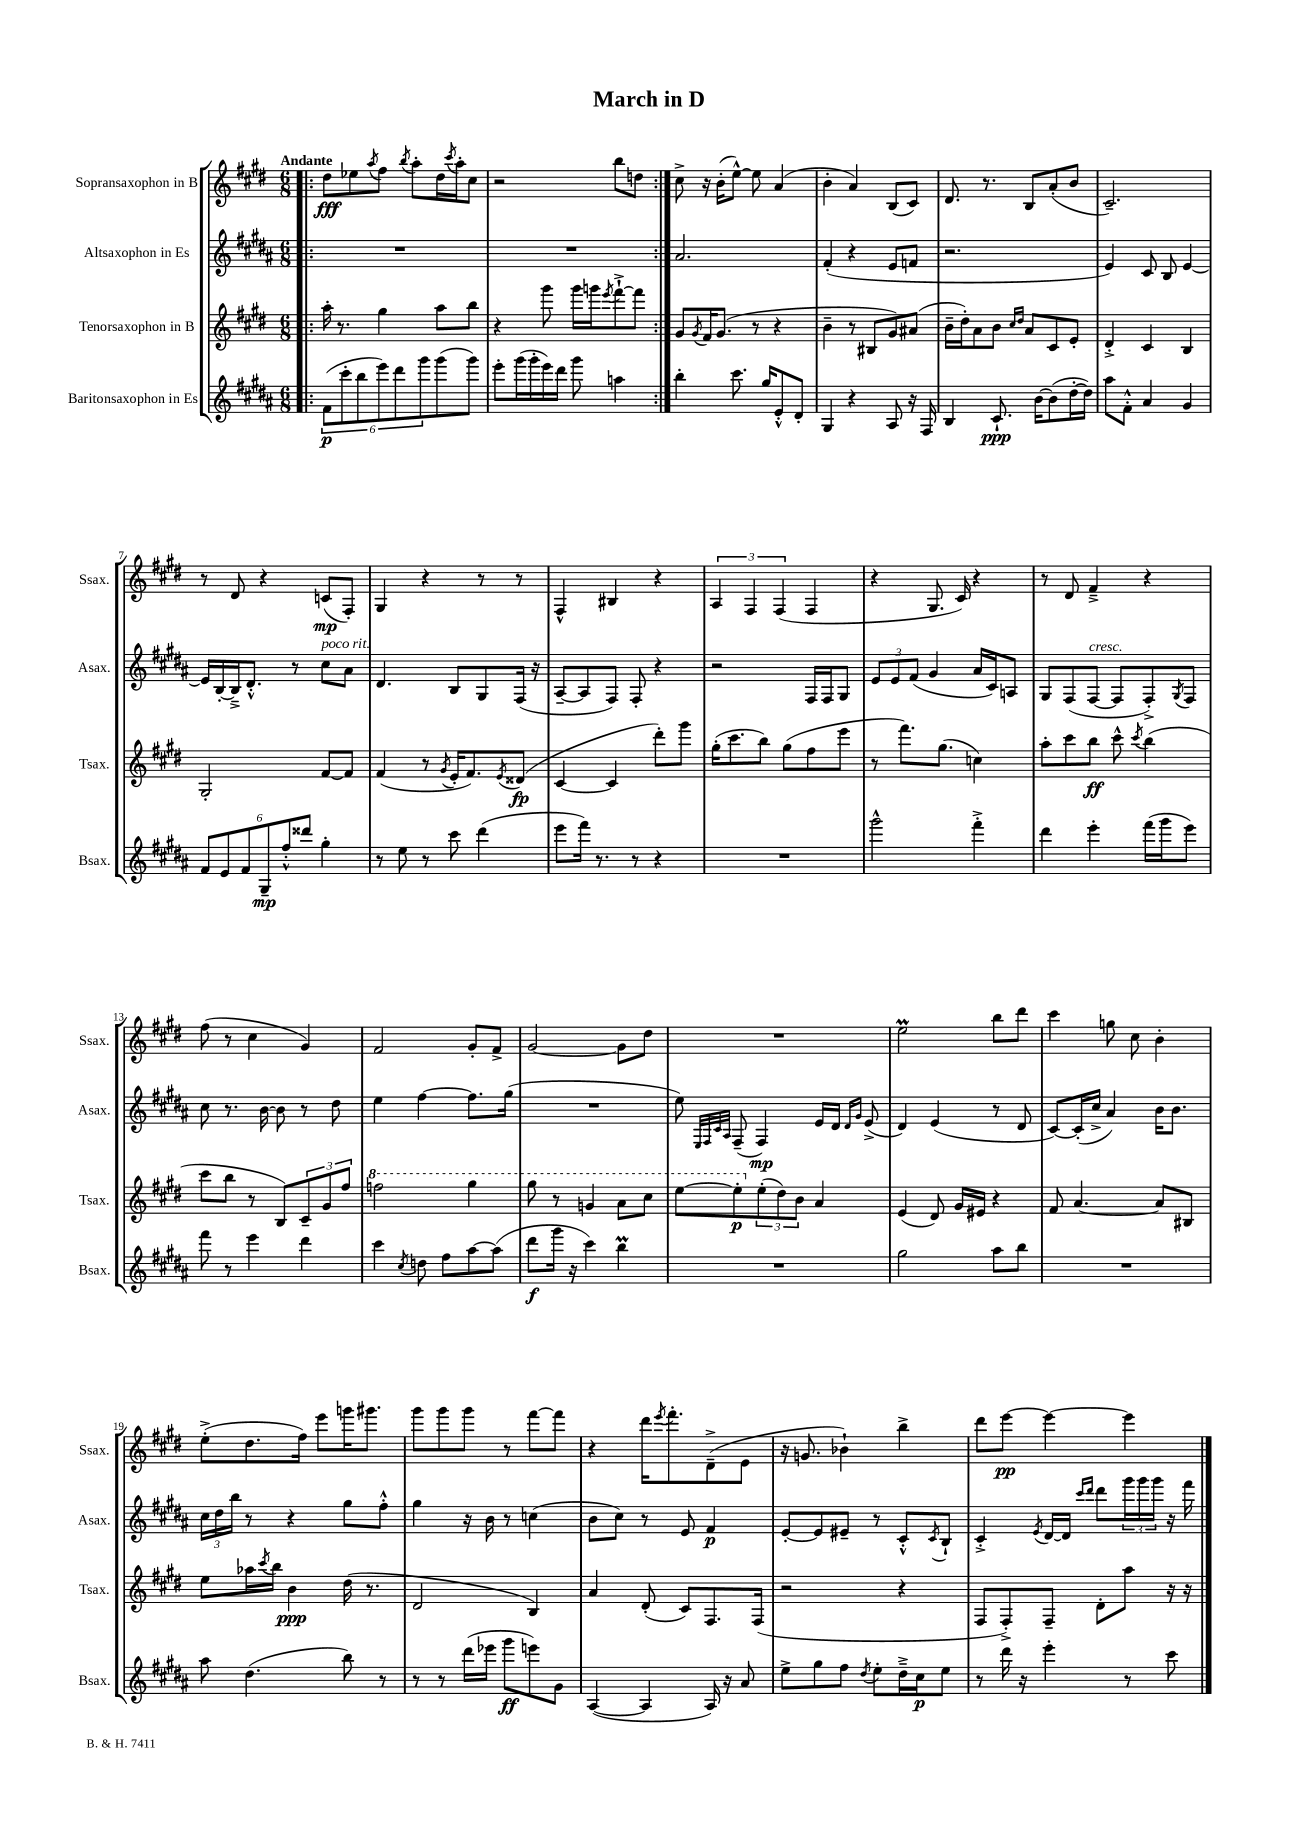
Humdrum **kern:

**kern	**kern	**kern	**kern
*staff4	*staff3	*staff2	*staff1
*clefG2	*clefG2	*clefG2	*clefG2
*k[f#c#g#d#a#]	*k[f#c#g#d#]	*k[f#c#g#d#a#]	*k[f#c#g#d#]
*M6/8	*M6/8	*M6/8	*M6/8
=!|:	=!|:	=!|:	=!|:
(12f#	16aa'	2.r	8dd#
.	8.r	.	.
12ccc#'	.	.	.
.	.	.	8ee-
12bb	.	.	.
.	.	.	8qaa
12eee)	4gg#	.	8ff#
12ddd#	.	.	.
.	.	.	8qbb
.	.	.	8aa'
12ggg#	.	.	.
(8ggg#	8aa	.	16dd#
.	.	.	8qccc#
.	.	.	16aa'
8ggg#)	8bb	.	8cc#
=	=	=	=
8eee'	4r	2.r	2r
(16ggg#	.	.	.
16ggg#'	.	.	.
16eee)	8ggg#	.	.
16ddd#	.	.	.
8ggg#	16ggg#	.	.
.	16ggg	.	.
.	8qeee	.	.
4aa	[8fff#`^	.	8bb
.	8fff#]	.	8dd
=:|!	=:|!	=:|!	=:|!
4bb'	8g#	2.a#	8cc#^
.	8qg#	.	.
.	16f#	.	16r
.	(8.g#	.	(16b'
8.ccc#	.	.	[8ee^^)
.	8r	.	8ee]
16gg#	.	.	.
8e'^^	4r	.	(4a
8d#'	.	.	.
=	=	=	=
4G#	4b~	(4f#'	4b'
4r	8r	4r	4a)
.	8B#	.	.
8A#	8g#)	8e	(8B
16r	(8a#	8f	8c#)
16F#	.	.	.
=	=	=	=
4B	16b~	2.r	8.d#
.	16dd#')	.	.
.	8a	.	.
.	.	.	8.r
8.c#`	8b	.	.
.	16qqcc#	.	.
.	16qqdd#	.	.
.	8a	.	8B
[16b	.	.	.
(8b]	8c#	.	(8a'
[16dd#'	8e'	.	8b
16dd#])	.	.	.
=	=	=	=
8aa#	4d#'^	4e)	2.c#~)
8f#'^^	.	.	.
4a#	4c#	8c#	.
.	.	8B	.
4g#	4B	[4e	.
=	=	=	=
12f#	2G#'	16e]	8r
.	.	[16B'	.
12e	.	.	.
.	.	16B~^]	8d#
12f#	.	.	.
.	.	8.d#'^^	.
12G#~	.	.	4r
12ff#'^^	.	.	.
.	.	8r	.
12ddd##	.	.	.
4gg#'	[8f#	8cc#	(8c
.	8f#]	8a#	8F#')
=	=	=	=
8r	(4f#	4.d#	4G#
8ee	.	.	.
8r	8r	.	4r
.	8qg#	.	.
8ccc#	16e'	8B	.
.	8.f#)	.	.
(4ddd#	.	8G#	8r
.	8qe	.	.
.	(8d##	(16F#	8r
.	.	16r	.
=	=	=	=
8eee	[4c#	[8A#~	4F#^^
16fff#)	.	8A#]	.
8.r	.	.	.
.	4c#]	8F#)	4B#
8r	.	8F#'	.
4r	8ddd#')	4r	4r
.	8ggg#	.	.
=	=	=	=
2.r	(16gg#'	2r	6A
.	8.ccc#	.	.
.	.	.	6F#
.	8bb)	.	.
.	.	.	(6F#
.	(8gg#	.	.
.	8ff#	16F#	4F#
.	.	16F#	.
.	8eee	8G#	.
=	=	=	=
2ggg#^^	8r	12e	4r
.	.	12e	.
.	8.fff#)	.	.
.	.	(12f#	.
.	.	4g#	8.G#
.	(8.gg#	.	.
.	.	.	16c#)
4fff#'^	4cc)	16a#	4r
.	.	16c#)	.
.	.	8A	.
=	=	=	=
4ddd#	8aa'	8G#	8r
.	8ccc#	(8F#	8d#
4eee'	8bb	[8F#	4f#~^
.	8ccc#^^	8F#]	.
.	8qccc#	.	.
(16fff#	(4bb	8F#'^)	4r
16ggg#	.	.	.
.	.	8qG#	.
8eee)	.	8F#	.
=	=	=	=
8fff#	8ccc#	8cc#	(8ff#
8r	8bb	8.r	8r
4eee	8r	.	4cc#
.	.	[16b	.
.	8B)	8b]	.
4ddd#	12c#~	8r	4g#)
.	12g#	.	.
.	.	8dd#	.
.	12ff#	.	.
=	=	=	=
4ccc#	2fff	4ee	2f#
8qcc#	.	.	.
8dd	.	[4ff#	.
8ff#	.	.	.
[8aa#	4ggg#	8.ff#]	8g#'
(8aa#]	.	.	8f#^
.	.	(16gg#	.
=	=	=	=
8ddd#	8ggg#	2.r	[2g#
16ggg#	8r	.	.
16r	.	.	.
4ccc#)	4gg	.	.
4bb	8aa	.	8g#]
.	8ccc#	.	8dd#
=	=	=	=
2.r	[8eee	8ee)	2.r
.	.	32qqE	.
.	.	32qqF#	.
.	.	32qqc#	.
.	.	32qqA#	.
.	8eee']	(8F#~	.
.	(12ee'	4F#)	.
.	12dd#)	.	.
.	12b	.	.
.	4a	16e	.
.	.	16d#	.
.	.	16qqd#	.
.	.	16qqg#	.
.	.	(8e^	.
=	=	=	=
2gg#	(4e	4d#)	2ee
.	8d#)	(4e	.
.	16g#	.	.
.	16e#	.	.
8aa#	4r	8r	8bb
8bb	.	8d#	8ddd#
=	=	=	=
2.r	8f#	[8c#)	4ccc#
.	[4.a	(16c#']	.
.	.	16cc#^	.
.	.	4a#)	8gg
.	.	.	8cc#
.	8a]	16b	4b'
.	.	8.b	.
.	8B#	.	.
=	=	=	=
8aa#	8ee	24cc#	(8ee'^
.	.	24dd#	.
.	.	24bb	.
(4.dd#	16aa-	8r	8.dd#
.	8qccc#	.	.
.	16bb	.	.
.	4b	4r	.
.	.	.	16ff#)
.	.	.	8eee
8bb)	(16dd#	8gg#	16ggg
.	8.r	.	8.ggg#
8r	.	8ff#'^^	.
=	=	=	=
8r	2d#	4gg#	8ggg#
8r	.	.	8ggg#
(16ddd#	.	16r	8ggg#
16eee-	.	16b	.
8ggg#	.	8r	8r
8eee)	4B)	(4cc	[8fff#
8g#	.	.	8fff#]
=	=	=	=
([4A#	4a	8b	4r
.	.	8cc#)	.
4A#]	(8d#'	8r	16ddd#
.	.	.	8qeee
.	.	.	8.fff#'
.	8c#)	8e	.
16A#)	8.F#	4f#	(8d#~^
16r	.	.	.
8a#	.	.	8e
.	(16F#	.	.
=	=	=	=
8ee^	2r	[8e'	16r
.	.	.	8.g
8gg#	.	8e]	.
8ff#	.	8e#~	4b-`)
8qdd#	.	.	.
8ee'	.	8r	.
16dd#~^	4r	8c#'^^	4bb^
16cc#	.	.	.
.	.	8qc#	.
8ee	.	8B`	.
=	=	=	=
8r	8F#	4c#'^	8ddd#
16ddd#	8F#'^)	.	[8eee
16r	.	.	.
.	.	8qe	.
4eee'	8F#~	[16d#	4eee_
.	.	16d#]	.
.	.	16qqccc#	.
.	.	16qqddd#	.
.	8d#'	8ddd#	.
8r	8aa	24ggg#	4eee]
.	.	24ggg#	.
.	.	24ggg#	.
8ccc#	16r	16r	.
.	16r	16fff#	.
==	==	==	==
*-	*-	*-	*-
